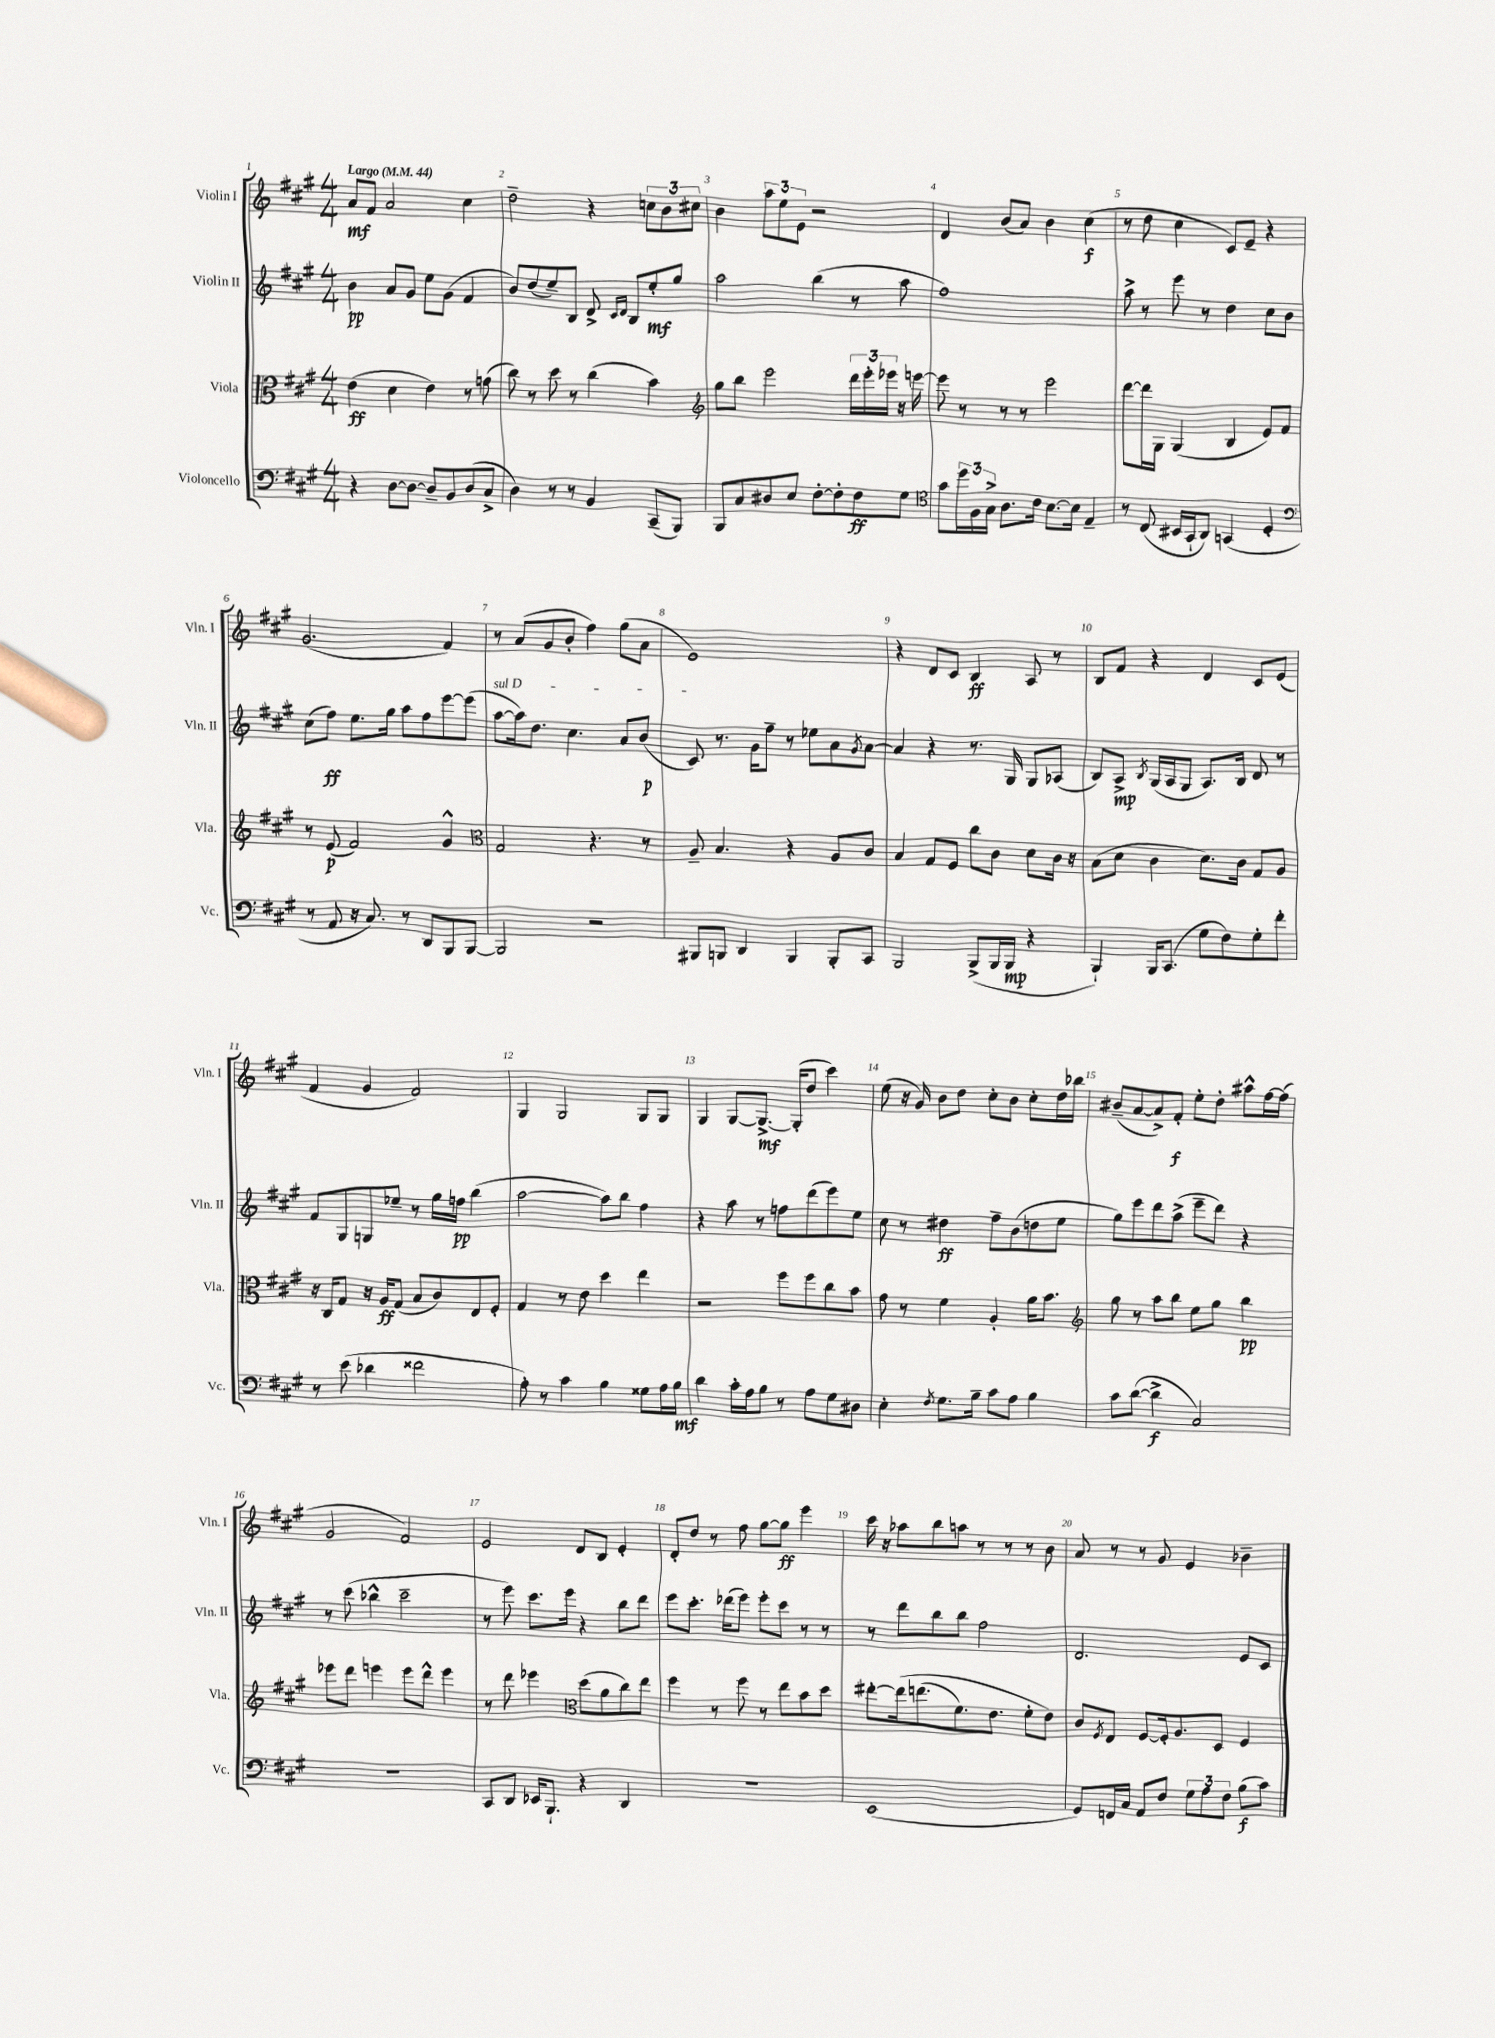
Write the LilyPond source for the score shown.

<<
\new StaffGroup <<
\new Staff = "s0" \with { instrumentName = "Violin I" shortInstrumentName = "Vln. I" } {
    \clef treble \key a \major \numericTimeSignature \time 4/4 \tempo "Largo" 4 = 44
    a'8\mf fis'8 a'2 cis''4 |
    d''2-- r4 \tuplet 3/2 { c''8 b'8 cis''8 } |
    b'4 \tuplet 3/2 { a''8 e''8 e'8 } r2 |
    d'4 b'8( a'8) b'4 cis''4\f( |
    r8 d''8 cis''4 cis'8) e'8-- r4 |
    gis'2.( fis'4) |
    r8 a'8( gis'8 b'8-. fis''4) gis''8( a'8 |
    e'1) |
    r4 d'8 cis'8 b4\ff a8 r8 |
    b8 fis'8 r4 d'4 cis'8 e'8( |
    fis'4 gis'4 fis'2) |
    gis4 gis2 gis8 gis8 |
    gis4 gis8~ gis8.~->\mf gis16-.( d''8 cis'''4) |
    e''8( r16 gis'16) b'8 d''8 cis''8-. b'8 cis''8-. d''16 bes''16 |
    bis'8--( a'8~ a'8->) fis'8-.\f e''8-. d''8-. ais''8-^ fis''16~ fis''16( |
    gis'2 fis'2) |
    e'2 d'8 b8 e'4-. |
    d'8-. d''8 r8 fis''8 gis''8~ gis''8\ff e'''4 |
    cis'''16 r16 aes''8 b''8 a''8 r8 r8 r8 b'8 |
    a'8 r8 r8 gis'8 e'4 bes'4-- \bar "|." |
}
\new Staff = "s1" \with { instrumentName = "Violin II" shortInstrumentName = "Vln. II" } {
    \clef treble \key a \major \numericTimeSignature \time 4/4
    b'4\pp a'8 gis'8 e''8 gis'8( fis'4 |
    b'8) d''8( e''8--) b8 d'8-> \grace { cis'16 d'16 } b8 e''8-.\mf gis''8 |
    a''2 b''4( r8 a''8 |
    fis''1) |
    a''8-> r8 e'''8 r8 d''4 cis''8 b'8 |
    cis''8( fis''8\ff) e''8. gis''16 a''8 fis''8 e'''8~ e'''8( |
    \once \override TextSpanner.bound-details.left.text = \markup { \italic "sul D" } a''8~\startTextSpan a''16) d''8. cis''4. a'8 b'8\p( |
    cis'8\stopTextSpan) r8. gis'16 fis''8-- r8 ees''8 a'8 \acciaccatura { gis'8 } a'8~ |
    a'4 r4 r8. gis16 gis8 aes8( |
    b8) a8->\mp \acciaccatura { b8 } gis16( a16 gis8 a8.) b16 d'8 r8 |
    fis'8 gis8 g8 ees''8-- r8 gis''16 f''16\pp b''4( |
    a''2~ a''8) b''8 fis''4 |
    r4 a''8 r8 f''8 d'''8( e'''8) e''8 |
    cis''8 r8 dis''4\ff fis''8-- b'8( d''8 e''8 |
    gis''8) e'''8 d'''8 a''8->( e'''8-- d'''8) r4 |
    r8 cis'''8( bes''4-^ cis'''2-- |
    r8 e'''8) cis'''8. e'''16 r4 b''8 d'''8 |
    e'''8 cis'''8.-. des'''16( e'''8) e'''8-. cis'''8 r8 r8 |
    r8 d'''8 b''8 b''8 fis''2 |
    d'2. e'8 cis'8 \bar "|." |
}
\new Staff = "s2" \with { instrumentName = "Viola" shortInstrumentName = "Vla." } {
    \clef alto \key a \major \numericTimeSignature \time 4/4
    e'4\ff( d'4 e'4) r8 g'8( |
    cis''8) r8 d''8 r8 cis''4( b'4) |
    \clef treble gis''8 b''8 e'''2 \tuplet 3/2 { d'''16 e'''16-. ees'''16 } r16 e'''16~ |
    e'''8 r8 r8 r8 e'''2 |
    d'''8~ d'''16 gis16 gis4( b4 e'8) fis'8 |
    r8 e'8\p( fis'2) gis'4-^ |
    \clef alto gis2 r4. r8 |
    a8-- b4. r4 a8 cis'8 |
    b4 gis8 fis8 cis''8 cis'8 d'8 cis'16 r16 |
    b8( d'8 cis'4 d'8.) cis'16 gis8 a8 |
    r16 cis16 gis8 r16 a16\ff gis8( b8 cis'8) e8 fis8-. |
    gis4 r8 e'8 d''4 e''4 |
    r2 fis''8 fis''8 cis''8 b'8 |
    gis'8 r8 fis'4 a4-. a'16 b'8. |
    \clef treble gis''8 r8 a''8 b''8 e''8 gis''8 b''4\pp |
    ees'''8 d'''8 e'''4 e'''8 d'''8-^ e'''4 |
    r8 d'''8 ees'''4 \clef alto d''8( a'8 cis''8) e''8 |
    fis''4 r8 fis''8 r8 e''8 b'8 d''8 |
    eis''8~-. eis''16\( e''8.( fis'8.) e'8. fis'8-. e'8\) |
    cis'8 \acciaccatura { fis8 } e8 fis8~ fis16-. a8. d8 fis4 \bar "|." |
}
\new Staff = "s3" \with { instrumentName = "Violoncello" shortInstrumentName = "Vc." } {
    \clef bass \key a \major \numericTimeSignature \time 4/4
    r4 d8~ d8~ d8-- b,8 d8( cis8-> |
    d4) r8 r8 b,4 cis,8--( b,,8) |
    b,,8 cis8 dis8 e8 fis8~-. fis8-. fis8\ff gis8 |
    \clef tenor gis'8 \tuplet 3/2 { d''16 fis16 gis16-> } a8. cis'16 b8.~ b16 e4-- |
    r8 cis8( bis,16 gis,16-! a,8) g,4( d4-. |
    \clef bass r8 a,8 r16 cis8.) r8 d,8 b,,8 b,,8~ |
    b,,2 r2 |
    bis,,8 b,,8 d,4 b,,4 b,,8-. cis,8 |
    b,,2 b,,8->( b,,16 b,,16\mp r4 |
    b,,4-!) b,,16 cis,8.( gis8 fis8) gis8-. fis'8-. |
    r8 e'8( des'4 fisis'2 |
    a8-.) r8 cis'4 b4 gisis8 a16 b16\mf |
    d'4 cis'16-. a16 b8 r8 a8 gis8 dis8 |
    e4-. \acciaccatura { fis8 } gis8. b16-- cis'8 a8 b4 |
    cis'8 d'8~( d'4->\f cis2) |
    r1 |
    cis,8 d,8 ees,16 b,,8.-! r4 d,4 |
    R1 |
    e,1( |
    gis,8) f,16 cis16 a,8 fis8 \tuplet 3/2 { gis8 a8 fis8 } b8\f( cis'8) \bar "|." |
}
>>
>>
\layout { \context { \Score \override BarNumber.break-visibility = ##(#f #t #t) barNumberVisibility = #all-bar-numbers-visible } }
